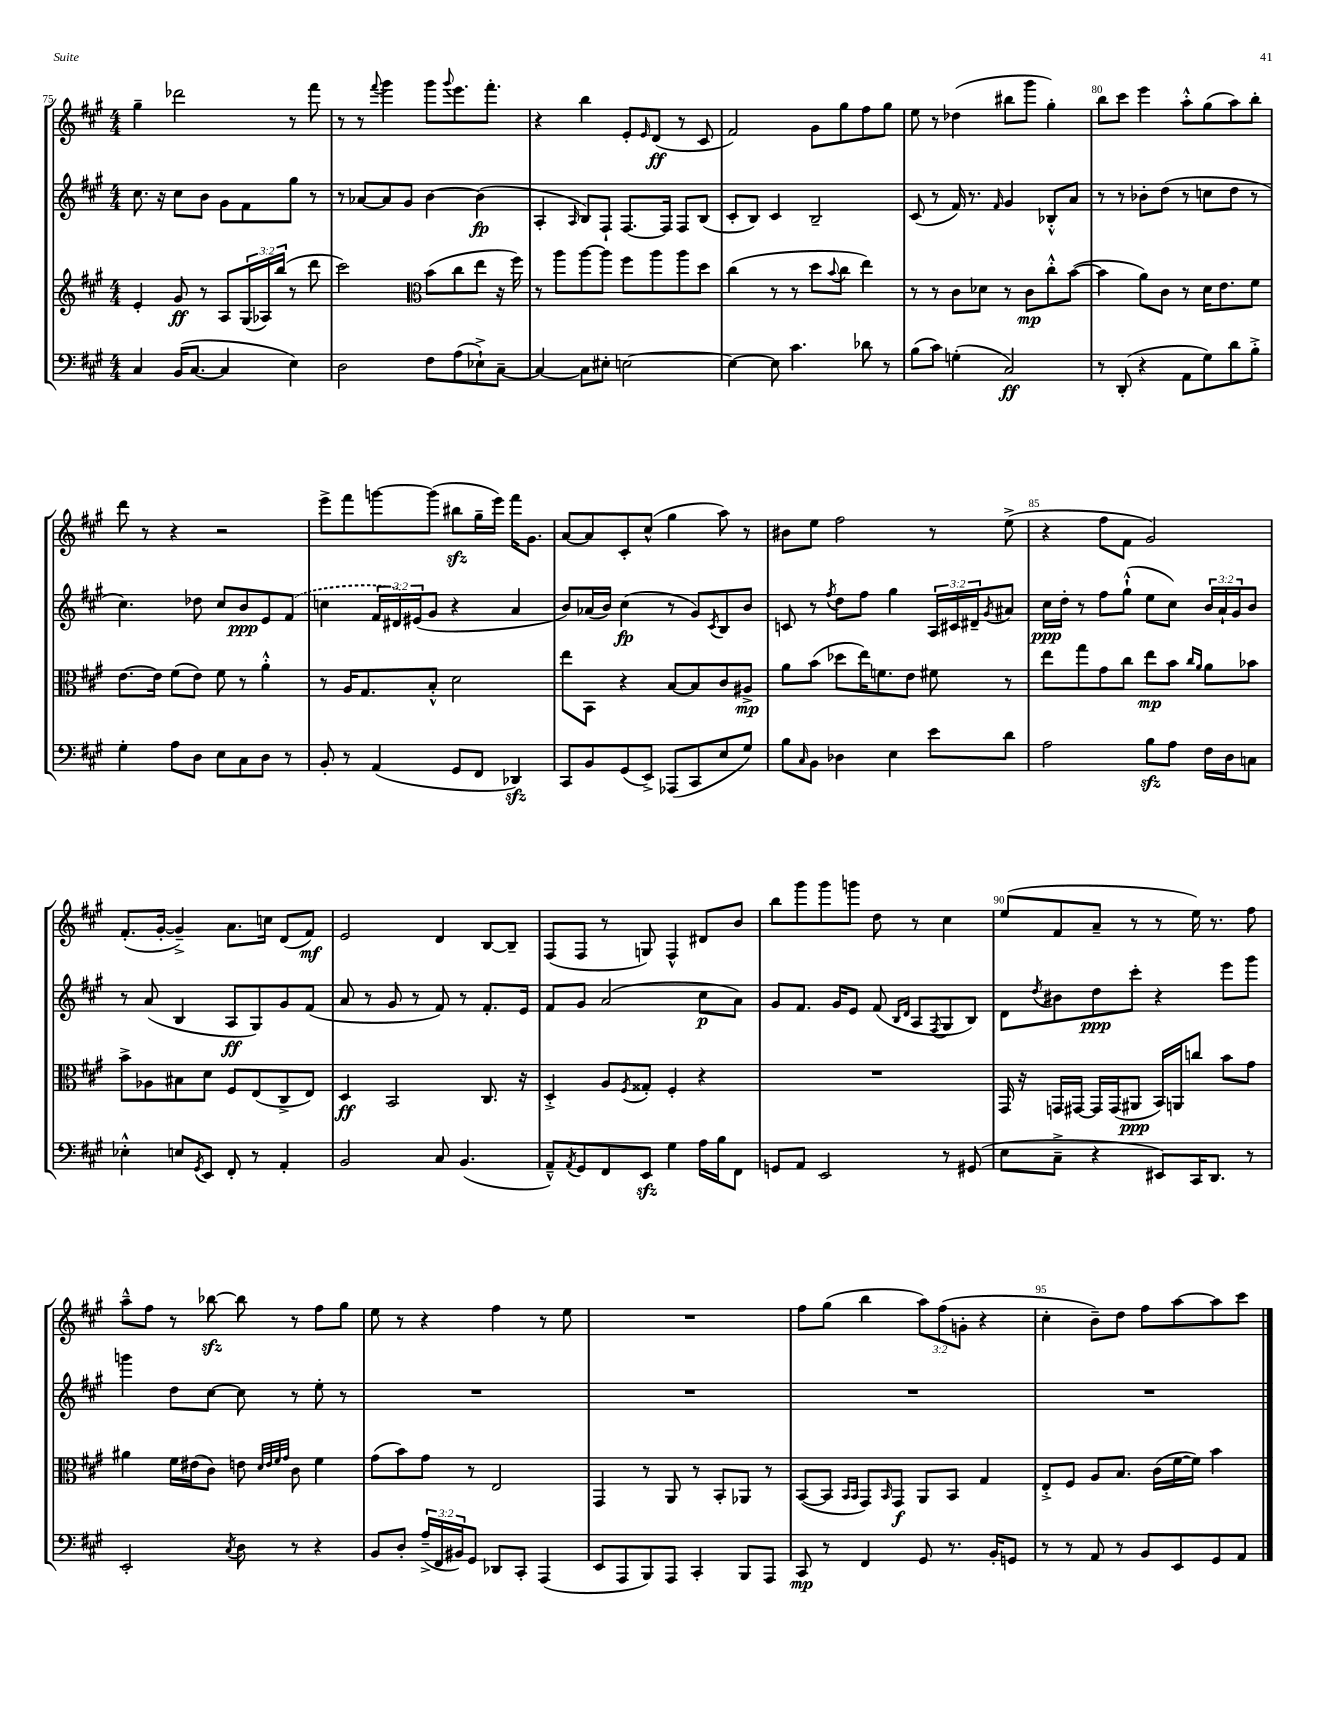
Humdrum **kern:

**kern	**dynam	**kern	**dynam	**kern	**dynam	**kern	**dynam
*part4	*part4	*part3	*part3	*part2	*part2	*part1	*part1
*staff4	*staff4	*staff3	*staff3	*staff2	*staff2	*staff1	*staff1
*clefF4	*	*clefG2	*	*clefG2	*	*clefG2	*
*k[f#c#g#]	*	*k[f#c#g#]	*	*k[f#c#g#]	*	*k[f#c#g#]	*
*M4/4	*	*M4/4	*	*M4/4	*	*M4/4	*
=75	=75	=75	=75	=75	=75	=75	=75
4C#/	.	4e'/	.	8.cc#\	.	4gg#~\	.
.	.	.	.	16r	.	.	.
(16BB/KL	.	8g#/	ff	8cc#\L	.	2ddd-X\	.
[8.C#/J	.	.	.	.	.	.	.
.	.	8r	.	8b\J	.	.	.
4C#/]	.	8A/L	.	8g#\L	.	.	.
.	.	(24G#/L	.	8f#\	.	.	.
.	.	24A-X/)	.	.	.	.	.
.	.	(24bb/JJ	.	.	.	.	.
4E\)	.	8r	.	8gg#\J	.	8r	.
.	.	8ddd\	.	8r	.	8fff#\	.
=76	=76	=76	=76	=76	=76	=76	=76
2D\	.	2ccc#\)	.	8r	.	8r	.
.	.	.	.	[8a-X/L	.	8r	.
.	.	.	.	.	.	8qqfff#/	.
.	.	.	.	8a-/]	.	4ggg#\	.
.	.	.	.	8g#/J	.	.	.
*	*	*clefC3	*	*	*	*	*
8F#\L	.	(8b\L	.	[4b\	.	8ggg#\L	.
.	.	.	.	.	.	8qqggg#/	.
(8A\	.	8cc#\	.	.	.	8.eee\	.
8E-X`^\)	.	8ee\J	.	(4b\]	fp	.	.
.	.	.	.	.	.	8.fff#'\J	.
[8C#~\J	.	16r	.	.	.	.	.
.	.	16ff#\)	.	.	.	.	.
=77	=77	=77	=77	=77	=77	=77	=77
4C#/_	.	8r	.	4A'/	.	4r	.
.	.	8aa\L	.	.	.	.	.
.	.	.	.	16qqA/	.	.	.
8C#\L]	.	[8aa\	.	8B/L)	.	4bb\	.
8E#X'\J	.	8aa\J]	.	8F#`/J	.	.	.
[2En\	.	8ff#\L	.	[8.F#/L	.	8e'/L	.
.	.	.	.	.	.	16qqe/	.
.	.	8aa\	.	.	.	(8d/J	ff
.	.	.	.	16F#/Jk]	.	.	.
.	.	8aa\	.	8F#/L	.	8r	.
.	.	8dd\J	.	(8B/J	.	8c#/	.
=78	=78	=78	=78	=78	=78	=78	=78
4E\_	.	(4cc#\	.	8c#'/L	.	2f#/)	.
.	.	.	.	8B/J)	.	.	.
8E\]	.	8r	.	4c#/	.	.	.
4.c#\	.	8r	.	.	.	.	.
.	.	8dd\L	.	2B~/	.	8g#\L	.
.	.	8qqb/	.	.	.	.	.
.	.	8cc#\J	.	.	.	8gg#\	.
8d-X\	.	4ee\)	.	.	.	8ff#\	.
8r	.	.	.	.	.	8gg#\J	.
=79	=79	=79	=79	=79	=79	=79	=79
(8B\L	.	8r	.	(8c#/	.	8ee\	.
8c#\J)	.	8r	.	8r	.	8r	.
(4Gn'\	.	8c#\L	.	16f#/)	.	(4dd-X\	.
.	.	.	.	8.r	.	.	.
.	.	8d-X\J	.	.	.	.	.
.	.	.	.	16qqf#/	.	.	.
2C#/)	ff	8r	.	4g#/	.	8bb#X\L	.
.	.	8c#\L	mp	.	.	8ggg#\J	.
.	.	8cc#'^^\	.	8B-X'^^/L	.	4gg#'\)	.
.	.	([8b\J	.	8a/J	.	.	.
=80	=80	=80	=80	=80	=80	=80	=80
8r	.	4b\]	.	8r	.	8bb\L	.
(8DD'/	.	.	.	8r	.	8ccc#\J	.
4r	.	8a\L)	.	8b-X'\L	.	4eee\	.
.	.	8c#\J	.	(8dd\J	.	.	.
8AA\L	.	8r	.	8r	.	8aa'^^\L	.
8G#\)	.	16d\KL	.	8ccn\L	.	(8gg#\	.
.	.	8.e\	.	.	.	.	.
8d\	.	.	.	8dd\J	.	8aa\)	.
8B'^\J	.	8f#\J	.	8r	.	8bb'\J	.
!!LO:LB:g=z
=81	=81	=81	=81	=81	=81	=81	=81
4G#'\	.	[8.e\L	.	4.cc#\)	.	8ddd\	.
.	.	.	.	.	.	8r	.
.	.	16e\Jk]	.	.	.	.	.
8A\L	.	(8f#\L	.	.	.	4r	.
8D\J	.	8e\J)	.	8dd-X\	.	.	.
8E\L	.	8f#\	.	8cc#/L	.	2r	.
8C#\	.	8r	.	8b/	ppp	.	.
8D\J	.	4a'^^\	.	8e/	.	.	.
8r	.	.	.	(8f#/J	.	.	.
=82	=82	=82	=82	=82	=82	=82	=82
8BB'/	.	8r	.	4ccn\	.	8eee^\L	.
8r	.	16A/KL	.	.	.	8fff#\	.
.	.	8.G#/	.	.	.	.	.
(4AA/	.	.	.	24f#/LL	.	[8gggn\	.
.	.	.	.	24d#X/)	.	.	.
.	.	.	.	(24e#X/J	.	.	.
.	.	8B'^^/J	.	8g#/J	.	(8ggg\J]	.
8GG#/L	.	2d\	.	4r	.	8bb#Xzz\L	.
8FF#/J	.	.	.	.	.	16gg#~\L	.
.	.	.	.	.	.	16eee\JJ)	.
4DD-Xzz/)	.	.	.	4a/	.	16fff#\KL	.
.	.	.	.	.	.	8.g#\J	.
=83	=83	=83	=83	=83	=83	=83	=83
8CC#/L	.	8ee\L	.	8b/L)	.	[8a/L	.
8BB/	.	8BB\J	.	(16a-X/L	.	8a/]	.
.	.	.	.	16b/JJ)	.	.	.
(8GG#/	.	4r	.	(4cc#\	fp	8c#'/	.
8EE^/J)	.	.	.	.	.	(8cc#^^/J	.
(8AAA-X/L	.	[8B/L	.	8r	.	4gg#\	.
8CC#/	.	8B/]	.	8g#/L)	.	.	.
.	.	.	.	8qc#/	.	.	.
8E/	.	8c#/	.	8B/	.	8aa\)	.
8G#/J)	.	8A#X^/J	mp	8b/J	.	8r	.
=84	=84	=84	=84	=84	=84	=84	=84
8B\L	.	8a\L	.	8cn/	.	8b#X\L	.
16qqC#/	.	.	.	.	.	.	.
8BB\J	.	(8b\J	.	8r	.	8ee\J	.
.	.	.	.	8qff#/	.	.	.
4D-X\	.	8dd-X\L	.	8dd\L	.	2ff#\	.
.	.	16ee\K)	.	8ff#\J	.	.	.
.	.	8.fn\	.	.	.	.	.
4E\	.	.	.	4gg#\	.	.	.
.	.	8e\J	.	.	.	.	.
8e\L	.	8f#X\	.	24A/LL	.	8r	.
.	.	.	.	24c#X/	.	.	.
.	.	.	.	24d#X~/J	.	.	.
.	.	.	.	8qg#/	.	.	.
8d\J	.	8r	.	8a#X/J	.	(8ee^\	.
=85	=85	=85	=85	=85	=85	=85	=85
2A\	.	8ee\L	.	16cc#\LL	ppp	4r	.
.	.	.	.	16dd'\JJ	.	.	.
.	.	8gg#\	.	8r	.	.	.
.	.	8g#\	.	8ff#\L	.	8ff#\L	.
.	.	8cc#\J	.	(8gg#`^^\J	.	8f#\J	.
8Bzz\L	.	8ee\L	mp	8ee\L	.	2g#/)	.
8A\J	.	8b\J	.	8cc#\J)	.	.	.
.	.	16qqcc#/LL	.	.	.	.	.
.	.	16qqa/JJ	.	.	.	.	.
16F#\LL	.	8a\L	.	24b/LL	.	.	.
.	.	.	.	24a`/	.	.	.
16D\J	.	.	.	.	.	.	.
.	.	.	.	24g#/J	.	.	.
8Cn\J	.	8b-X\J	.	8b/J	.	.	.
!!LO:LB:g=z
=86	=86	=86	=86	=86	=86	=86	=86
4E-X'^^\	.	8b^\L	.	8r	.	(8.f#'/L	.
.	.	8A-X\	.	(8a/	.	.	.
.	.	.	.	.	.	[16g#'/Jk	.
8En/L	.	8B#X\	.	4B/	.	4g#~^/])	.
8qGG#/	.	.	.	.	.	.	.
8EE/J	.	8d\J	.	.	.	.	.
8FF#'/	.	8F#/L	.	8A/L	ff	8.a\L	.
8r	.	(8E/	.	8G#/)	.	.	.
.	.	.	.	.	.	16ccn\Jk	.
4AA'/	.	8C#^/	.	8g#/	.	(8d/L	.
.	.	8E/J)	.	(8f#/J	.	8f#/J)	mf
=87	=87	=87	=87	=87	=87	=87	=87
2BB/	.	4D/	ff	8a/	.	2e/	.
.	.	.	.	8r	.	.	.
.	.	2BB/	.	8g#/	.	.	.
.	.	.	.	8r	.	.	.
8C#/	.	.	.	8f#/)	.	4d/	.
(4.BB/	.	.	.	8r	.	.	.
.	.	8.C#/	.	8.f#'/L	.	[8B/L	.
.	.	.	.	.	.	8B~/J]	.
.	.	16r	.	16e/Jk	.	.	.
=88	=88	=88	=88	=88	=88	=88	=88
8AA~^^/L)	.	4D'^/	.	8f#/L	.	(8F#/L	.
8qAA/	.	.	.	.	.	.	.
8GG#/	.	.	.	8g#/J	.	8F#/J	.
8FF#/	.	8A/L	.	(2a/	.	8r	.
.	.	8qF#/	.	.	.	.	.
8EEzz/J	.	8G##X'/J	.	.	.	8Gn/)	.
4G#\	.	4F#'/	.	.	.	4F#^^/	.
16A\LL	.	4r	.	8cc#\L	p	8d#X/L	.
16B\J	.	.	.	.	.	.	.
8FF#\J	.	.	.	8a\J)	.	8b/J	.
=89	=89	=89	=89	=89	=89	=89	=89
8GGn/L	.	1r	.	8g#/L	.	8bb\L	.
8AA/J	.	.	.	8.f#/J	.	8ggg#\	.
2EE/	.	.	.	.	.	8ggg#\	.
.	.	.	.	16g#/KL	.	.	.
.	.	.	.	8e/J	.	8gggn\J	.
.	.	.	.	(8f#/	.	8dd\	.
.	.	.	.	16qqB/LL	.	.	.
.	.	.	.	16qqd/JJ	.	.	.
.	.	.	.	8A/L	.	8r	.
.	.	.	.	8qF#/	.	.	.
8r	.	.	.	8G#/	.	4cc#\	.
(8GG#X/	.	.	.	8B/J)	.	.	.
=90	=90	=90	=90	=90	=90	=90	=90
8E\L	.	16GG#/	.	8d\L	.	(8ee/L	.
.	.	16r	.	.	.	.	.
.	.	.	.	8qdd/	.	.	.
8C#~^\J	.	16GGn/LL	.	8b#X\	.	8f#/	.
.	.	[16GG#X/JJ	.	.	.	.	.
4r	.	16GG#/LL]	.	8dd\	ppp	8a~/J	.
.	.	(16GG#/J	.	.	.	.	.
.	.	8AA#X/J	ppp	8ccc#'\J	.	8r	.
8EE#X/L)	.	16BB/LL)	.	4r	.	8r	.
.	.	16AAn/J	.	.	.	.	.
16CC#/K	.	8ccn/J	.	.	.	16ee\)	.
8.DD/J	.	.	.	.	.	8.r	.
.	.	8b\L	.	8eee\L	.	.	.
8r	.	8g#\J	.	8ggg#\J	.	8ff#\	.
!!LO:LB:g=z
=91	=91	=91	=91	=91	=91	=91	=91
2EE'/	.	4a#X\	.	4gggn\	.	8aa~^^\L	.
.	.	.	.	.	.	8ff#\J	.
.	.	16f#\LL	.	8dd\L	.	8r	.
.	.	(16e#X\J	.	.	.	.	.
.	.	8c#\J)	.	[8cc#\J	.	[8bb-Xzz\	.
8qC#/	.	.	.	.	.	.	.
8D\	.	8en\	.	8cc#\]	.	8bb-\]	.
.	.	32qqd/LLL	.	.	.	.	.
.	.	32qqe/	.	.	.	.	.
.	.	32qqf#/	.	.	.	.	.
.	.	32qqg#/JJJ	.	.	.	.	.
8r	.	8c#\	.	8r	.	8r	.
4r	.	4f#\	.	8ee'\	.	8ff#\L	.
.	.	.	.	8r	.	8gg#\J	.
=92	=92	=92	=92	=92	=92	=92	=92
8BB/L	.	(8g#\L	.	1r	.	8ee\	.
8D'/J	.	8b\)	.	.	.	8r	.
(24A~^/LL	.	8g#\J	.	.	.	4r	.
24FF#/	.	.	.	.	.	.	.
24BB#X/J)	.	.	.	.	.	.	.
8GG#/J	.	8r	.	.	.	.	.
8DD-X/L	.	2E/	.	.	.	4ff#\	.
8CC#'/J	.	.	.	.	.	.	.
(4AAA/	.	.	.	.	.	8r	.
.	.	.	.	.	.	8ee\	.
=93	=93	=93	=93	=93	=93	=93	=93
8EE/L	.	4GG#/	.	1r	.	1r	.
8AAA/	.	.	.	.	.	.	.
8BBB/)	.	8r	.	.	.	.	.
8AAA/J	.	8AA/	.	.	.	.	.
4CC#'/	.	8r	.	.	.	.	.
.	.	8BB'/L	.	.	.	.	.
8BBB/L	.	8AA-X/J	.	.	.	.	.
8AAA/J	.	8r	.	.	.	.	.
=94	=94	=94	=94	=94	=94	=94	=94
8CC#/	mp	([8BB/L	.	1r	.	8ff#\L	.
8r	.	8BB/J]	.	.	.	(8gg#\J	.
.	.	16qqBB/LL	.	.	.	.	.
.	.	16qqBB/JJ	.	.	.	.	.
4FF#/	.	8GG#/L)	.	.	.	4bb\	.
.	.	16qqBB/	.	.	.	.	.
.	.	8GG#/J	f	.	.	.	.
8GG#/	.	8AA/L	.	.	.	12aa\L)	.
.	.	.	.	.	.	(12ff#\	.
8.r	.	8BB/J	.	.	.	.	.
.	.	.	.	.	.	12gn'\J	.
.	.	4G#/	.	.	.	4r	.
16BB'/KL	.	.	.	.	.	.	.
8GGn/J	.	.	.	.	.	.	.
=95	=95	=95	=95	=95	=95	=95	=95
8r	.	8E'^/L	.	1r	.	4cc#'\	.
8r	.	8F#/J	.	.	.	.	.
8AA/	.	8A/L	.	.	.	8b~\L)	.
8r	.	8.B/J	.	.	.	8dd\J	.
8BB/L	.	.	.	.	.	8ff#\L	.
.	.	(16c#\LL	.	.	.	.	.
8EE/	.	[16f#\	.	.	.	[8aa\	.
.	.	16f#\JJ])	.	.	.	.	.
8GG#/	.	4b\	.	.	.	8aa\]	.
8AA/J	.	.	.	.	.	8ccc#\J	.
==	==	==	==	==	==	==	==
*-	*-	*-	*-	*-	*-	*-	*-
